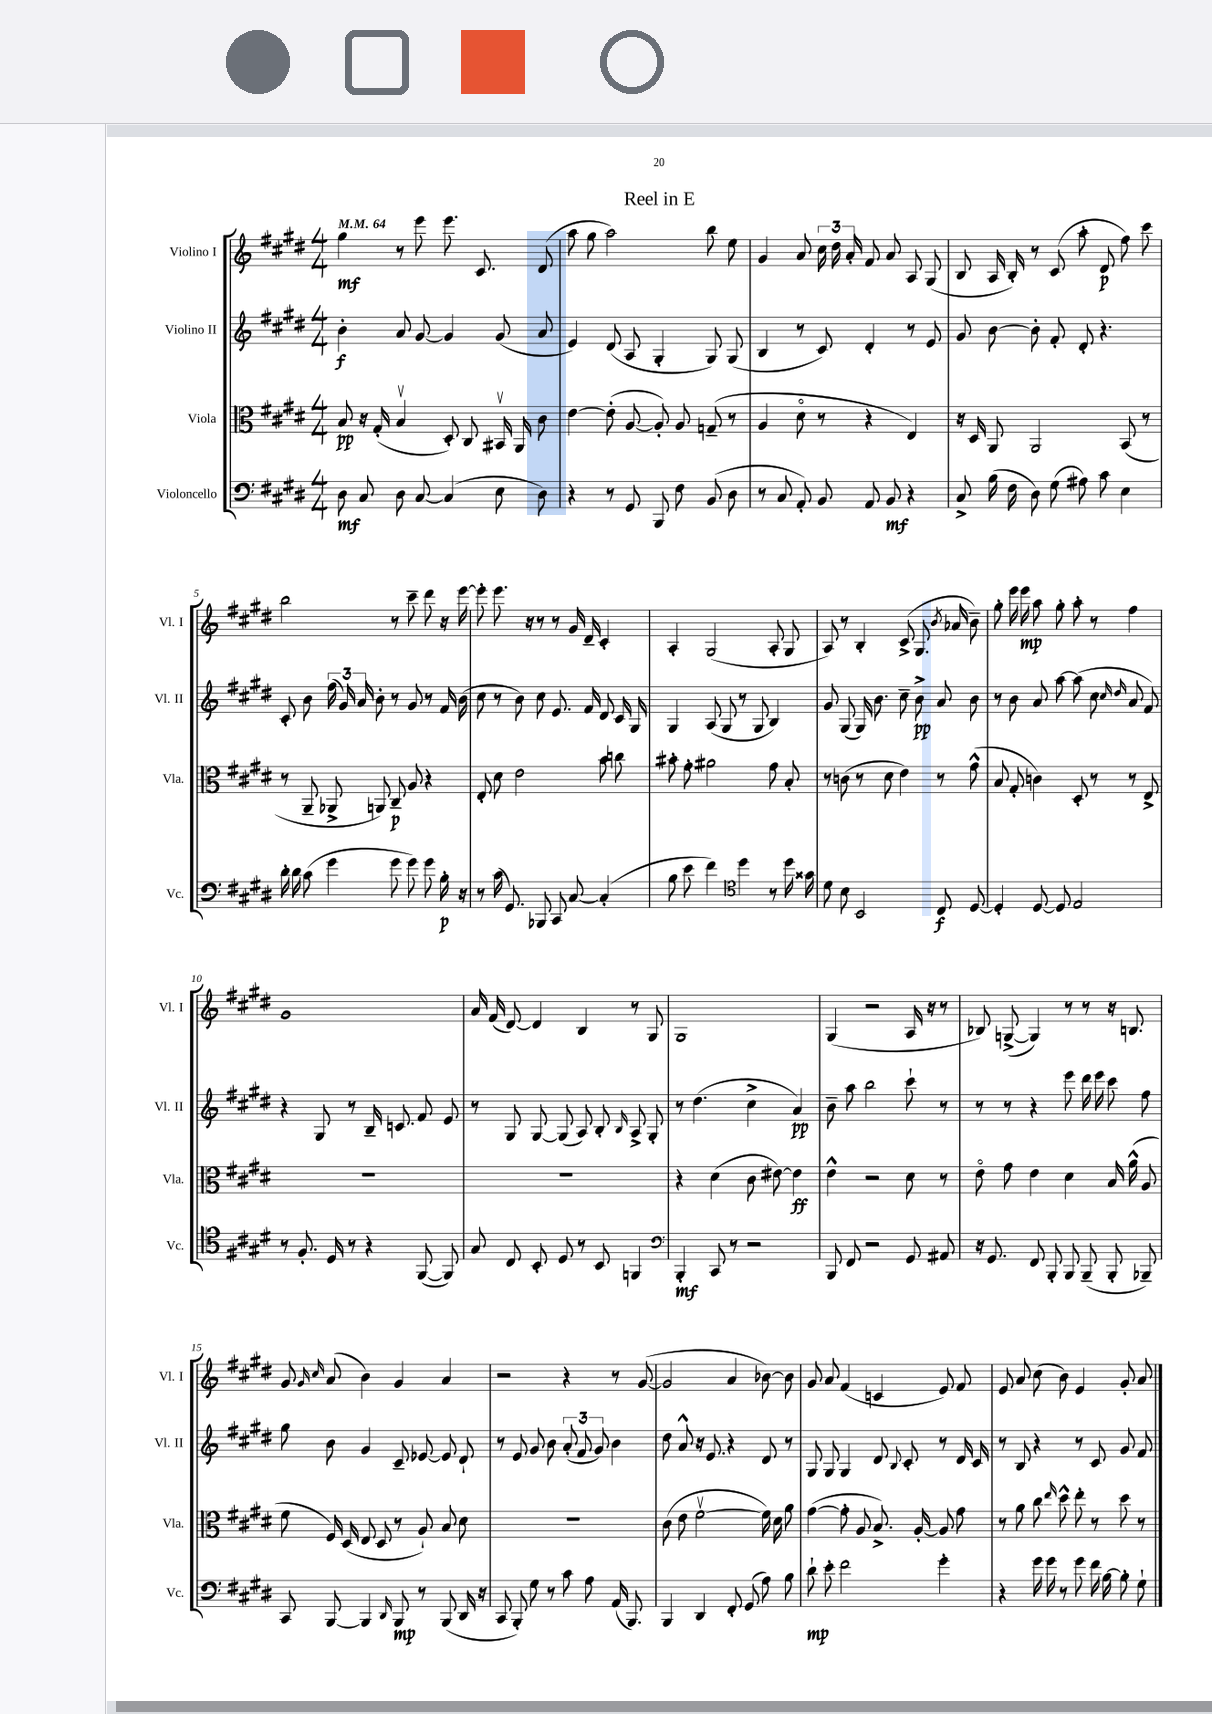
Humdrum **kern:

**kern	**kern	**kern	**kern
*staff4	*staff3	*staff2	*staff1
*clefF4	*clefC3	*clefG2	*clefG2
*k[f#c#g#d#]	*k[f#c#g#d#]	*k[f#c#g#d#]	*k[f#c#g#d#]
*M4/4	*M4/4	*M4/4	*M4/4
*MM64	*MM64	*MM64	*MM64
8D#	8B	4b'	4gg#
8C#	16r	.	.
.	(16G#'	.	.
8D#	4Bv	8a	8r
[8C#	.	[8g#	8eee
(4C#]	8D#')	4g#]	8.eee
.	8C#	.	.
.	.	.	8.c#
8E	16BB#v	(8g#	.
.	16AA	.	.
8D#)	8c#	8a	(8d#
=	=	=	=
4r	[4e	4e)	8aa
.	.	.	8gg#
8r	(8e']	(8d#	2aa)
8GG#	[8A	8A	.
8BBB	8A'])	4G#'	.
8F#	8A	.	.
(8BB	(8G~	8G#)	8bb
8D#	8r	(8G#	8ee
=	=	=	=
8r	4A	4B	4g#
8C#	.	.	.
8AA')	8d#o	8r	8a
8BB	8r	8c#)	24cc#
.	.	.	24dd#
.	.	.	24a'
8AA	4r	4d#'	8f#
8BB	.	.	8a
4r	4E)	8r	8A
.	.	8e	(8G#
=	=	=	=
8C#^	16r	8g#	8B
.	16D#	.	.
(16B	8AA	[8b	16A
16F#	.	.	16B')
8D#)	2AA	8b']	8r
(8G#	.	8f#'	(8c#
8A#)	.	8d#'	8aa'
8c#	.	4.r	8d#
4E	(8BB	.	8ff#)
.	8r	.	8ccc#
=	=	=	=
16d#'	8r	8c#'	2bb
16d#	.	.	.
(8c#	8AA~	8b	.
4g#	8AA-^	(24ff#	.
.	.	24g#)	.
.	.	24a	.
.	8AA)	8b'	.
8g#	8C#~	8r	8r
8g#)	8A	8g#	8ccc#~
8g#	4r	8r	8ddd#
16B'	.	16f#	16r
16r	.	(16b	[16eee
=	=	=	=
8r	8E'	8cc#	8eee']
(16c#	8d#	8r	8.eee
8.GG#)	.	.	.
.	2e	8b)	.
.	.	.	16r
8BBB-	.	8cc#	8r
8CC#	.	8.e	8r
[8C#	.	.	16g#
.	.	16f#	16d#~
(4C#']	8b	8d#	4c#'
.	8cc	16c#	.
.	.	16G#	.
=	=	=	=
8B	8b#'	4G#	4A'
8e	8g#'	.	.
4f#)	2a#	(8A	(2G#
.	.	8G#	.
*clefC4	*	*	*
4dd#	.	8r	.
.	.	8G#	.
8r	8g#	4B)	8A'
16dd#	8B'	.	8G#
16g##	.	.	.
=	=	=	=
8d#	8r	8g#	8A)
8B	(8c	(8G#	8r
2BB	8r	16G#)	4B'
.	.	8.b	.
.	8d#	.	.
.	4e)	8cc#~	(8c#^
.	.	8b^	8.G#
8C#	8r	8a	.
.	.	.	8qb
.	.	.	16a-
[8D#	(8g#^^	8b	8b~)
=	=	=	=
4D#']	8B	8r	8gg#'
.	8G#'	8b	16eee
.	.	.	16eee
[8D#	4c)	8a	8aa
8D#]	.	[8aa	8gg#'
2E	8D#'	(8aa]	8aa'
.	8r	8cc#	8r
.	.	16qqcc#	.
.	.	16qqdd#	.
.	8r	8a	4ff#
.	8E^	8f#)	.
=	=	=	=
8r	1r	4r	1g#
8.F#'	.	.	.
.	.	8G#	.
16D#	.	.	.
8r	.	8r	.
4r	.	16B~	.
.	.	8.c	.
([8FF#	.	8f#	.
8FF#])	.	8e	.
=	=	=	=
8G#	1r	8r	16a
.	.	.	(16f#
8C#	.	8G#	[8d#)
8BB'	.	[8G#	4d#]
8D#	.	(8G#]	.
8r	.	8A)	4B
8BB	.	8B'	.
.	.	16qqB	.
4FF	.	8A^	8r
.	.	8G#'	8G#
=	=	=	=
*clefF4	*	*	*
4BBB'	4r	8r	1G#
.	.	(4.dd#	.
8CC#	(4d#	.	.
8r	.	.	.
2r	8c#	4cc#^	.
.	[8e#)	.	.
.	4e#]	4a)	.
=	=	=	=
8BBB	4e^^	8b~	(4G#
8FF#	.	8aa	.
2r	2r	2bb	2r
8GG#	8d#	8ccc#`	16A
.	.	.	16r
8AA#	8r	8r	8r
=	=	=	=
16r	8eo	8r	8B-)
8.GG#	.	.	.
.	8g#	8r	([8G^
8FF#	4e	4r	4G])
8BBB'	.	.	.
8BBB	4d#	8eee	8r
(8BBB~	.	16ddd#	8r
.	.	16eee	.
8BBB'	16B	8ccc#	16r
.	(16a^^	.	8.B
8BBB-~)	8A	8ff#	.
=	=	=	=
8CC#	8f#	8gg#	8g#
.	.	.	16qqg#
.	.	.	16qqcc#
[8BBB	16F#)	8b	(8a
.	(16D#	.	.
4BBB]	8E	4g#	4b)
.	8D#	.	.
16qqDD#	.	.	.
8BBB	8r	8c#~	4g#
8r	8A`)	[8e-	.
(8BBB	8B	8e-]	4a
16DD#	8d#	8d#`	.
16r	.	.	.
=	=	=	=
8CC#	1r	8r	2r
8BBB')	.	8e	.
8G#	.	8g#	.
8r	.	8b	.
8c#	.	(12a'	4r
.	.	12f#	.
8A	.	.	.
.	.	12g#)	.
(16AA	.	4b	8r
8.BBB)	.	.	.
.	.	.	([8g#
=	=	=	=
4BBB	(8c#	8dd#	2g#]
.	8e	8a^^	.
4DD#	[2f#v	16r	.
.	.	8.e	.
8FF#'	.	4r	4a
(8GG#	.	.	.
8A)	16f#])	8d#	[8b-)
.	16d#	.	.
8B	8a	8r	8b-]
=	=	=	=
8d#`	([4g#	8G#	8g#
8e'	.	8G#	8a
2f#	8g#']	4G#	(4f#
.	8A	.	.
.	8.B^)	8d#	4c
.	.	8qqB	.
.	.	8c#'	.
.	[16A'	.	.
4g#'	8A]	8r	8e)
.	8g#	16d#	8f#
.	.	16c#	.
=	=	=	=
4r	8r	8r	8e
.	8a	8B	8a
16g#	8cc#	4r	(8cc#
16g#	.	.	.
.	16qqee	.	.
8r	8dd#^^	.	8b)
8g#	8ee'	8r	4e
16f#	8r	8c#	.
[16B	.	.	.
8B']	8dd#	8g#	8g#'
8G#`	8r	8f#	8a
==	==	==	==
*-	*-	*-	*-
